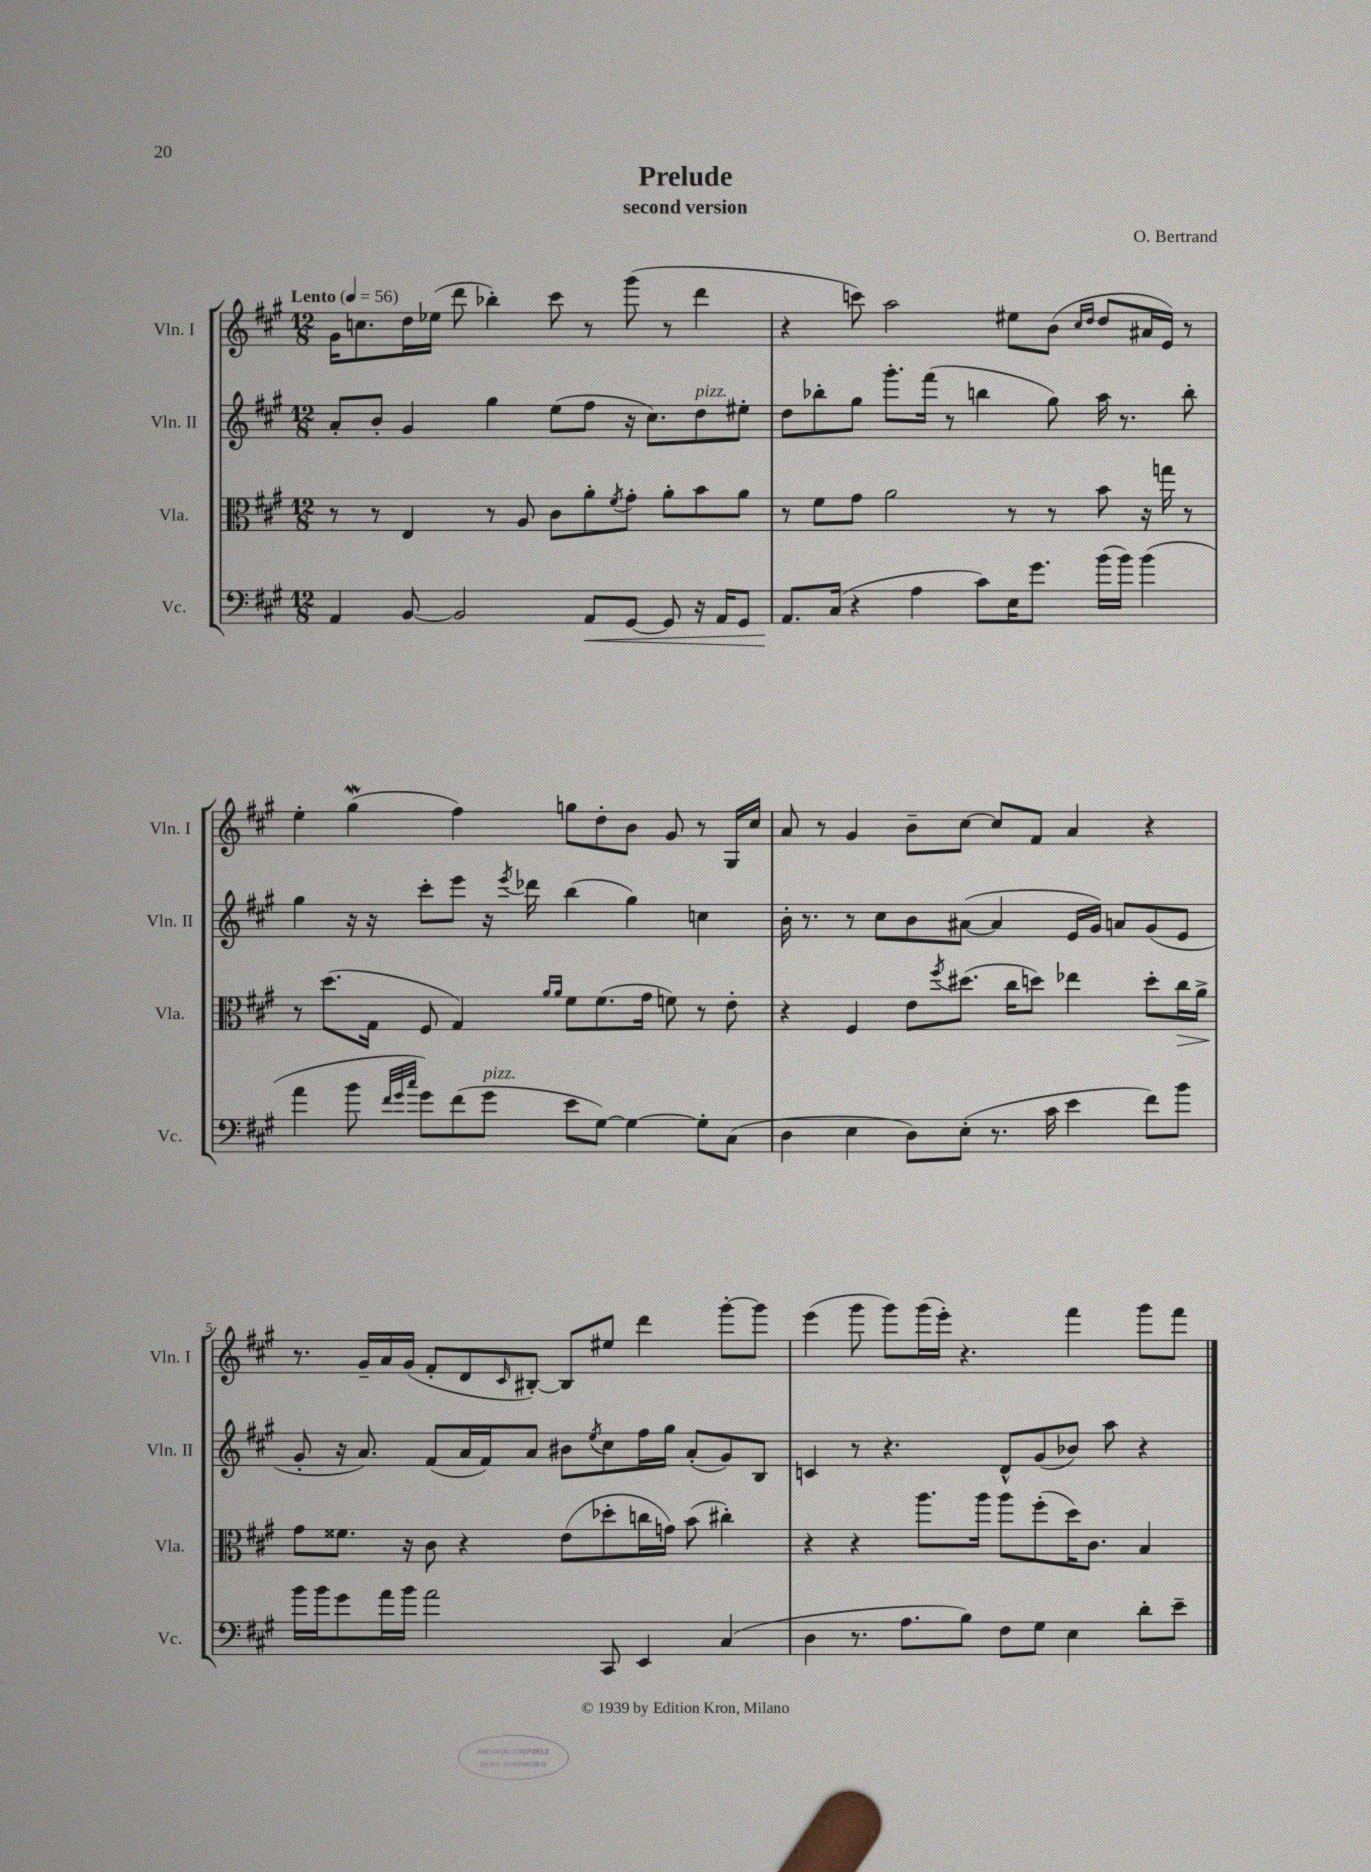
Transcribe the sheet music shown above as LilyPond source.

\header { title = "Prelude" composer = "O. Bertrand" subtitle = "second version" }
<<
\new StaffGroup <<
\new Staff = "s0" \with { instrumentName = "Vln. I" shortInstrumentName = "Vln. I" } {
    \clef treble \key a \major \numericTimeSignature \time 12/8 \tempo "Lento" 4 = 56
    gis'16 c''8. d''16 ees''16( d'''8 bes''4-.) cis'''8 r8 gis'''8( r8 d'''4 |
    r4 c'''8) a''2 eis''8 b'8( \grace { cis''16 d''16 } d''8 ais'16 e'16) r8 |
    e''4-. gis''4\mordent( fis''4) g''8 d''8-. b'8 gis'8 r8 gis16 cis''16 |
    a'8 r8 gis'4 b'8-- cis''8~ cis''8 fis'8 a'4 r4 |
    r8. gis'16-- a'16 gis'16( fis'8-. d'8 \grace { cis'16 } bis8~-.) bis8 eis''8 d'''4 gis'''8~-. gis'''8 |
    e'''4( gis'''8 gis'''8) gis'''16( e'''16-.) r4. fis'''4 gis'''8 fis'''8 \bar "|." |
}
\new Staff = "s1" \with { instrumentName = "Vln. II" shortInstrumentName = "Vln. II" } {
    \clef treble \key a \major \numericTimeSignature \time 12/8
    a'8-. b'8-. gis'4 gis''4 e''8( fis''8 r16 cis''8.) d''8^\markup { \italic "pizz." } eis''8-. |
    d''8 bes''8-. gis''8 gis'''8.-. fis'''16( r8 b''4 gis''8) a''16 r8. b''8-. |
    gis''4 r16 r16 cis'''8-. e'''8 r16 \acciaccatura { e'''8 } des'''16 b''4( gis''4) c''4 |
    b'16-. r8. r8 cis''8 b'8 ais'8~( ais'4 e'16 gis'16) a'8 gis'8( e'8 |
    gis'8-. r16 a'8.) fis'8( a'16 fis'16) a'8 bis'8 \acciaccatura { e''8 } cis''8 fis''16 gis''16 a'8-.( gis'8) b8 |
    c'4 r8 r4. d'8-^ gis'8( bes'8) a''8 r4 \bar "|." |
}
\new Staff = "s2" \with { instrumentName = "Vla." shortInstrumentName = "Vla." } {
    \clef alto \key a \major \numericTimeSignature \time 12/8
    r8 r8 e4 r8 a8 cis'8 a'8-. \acciaccatura { fis'8 } gis'8-. a'8-. b'8 a'8 |
    r8 fis'8 gis'8 a'2 r8 r8 b'8 r16 g''16 r8 |
    r8 d''8.( gis16 fis8 gis4) \grace { a'16 a'16 } fis'8 fis'8.( gis'16 f'8) r8 e'8-. |
    r4 fis4 e'8 \acciaccatura { fis''8 } dis''8.( cis''16 d''8) ees''4 d''8-. cis''16\> a'16-> |
    gis'8\! fisis'8. r16 cis'8 r4 e'8( des''8-. c''16 g'16) b'8( cis''4-.) |
    r4 r4 a''8. a''16 a''8 fis''8-.( d''16) cis'8. b4 \bar "|." |
}
\new Staff = "s3" \with { instrumentName = "Vc." shortInstrumentName = "Vc." } {
    \clef bass \key a \major \numericTimeSignature \time 12/8
    a,4 b,8~ b,2 a,8\< gis,8~ gis,8 r16 a,16 gis,8 |
    a,8.\! cis16( r4 a4 cis'8) e16 gis'8. b'16( b'16) b'4( |
    a'4 b'8 \grace { fis'32 gis'32 cis''32 } gis'8) fis'8( gis'8^\markup { \italic "pizz." } e'8 gis8~) gis4~ gis8-. cis8( |
    d4 e4 d8) e8-.( r8. cis'16 e'4 fis'8) b'8 |
    b'16 b'16 gis'8 a'16 b'16 a'2 cis,8 e,4 cis4( |
    d4 r8. a8. b8) fis8 gis8 e4 d'8-. e'8-- \bar "|." |
}
>>
>>
\layout { \context { \Score \override BarNumber.break-visibility = ##(#f #t #t) barNumberVisibility = #(every-nth-bar-number-visible 5) } }
